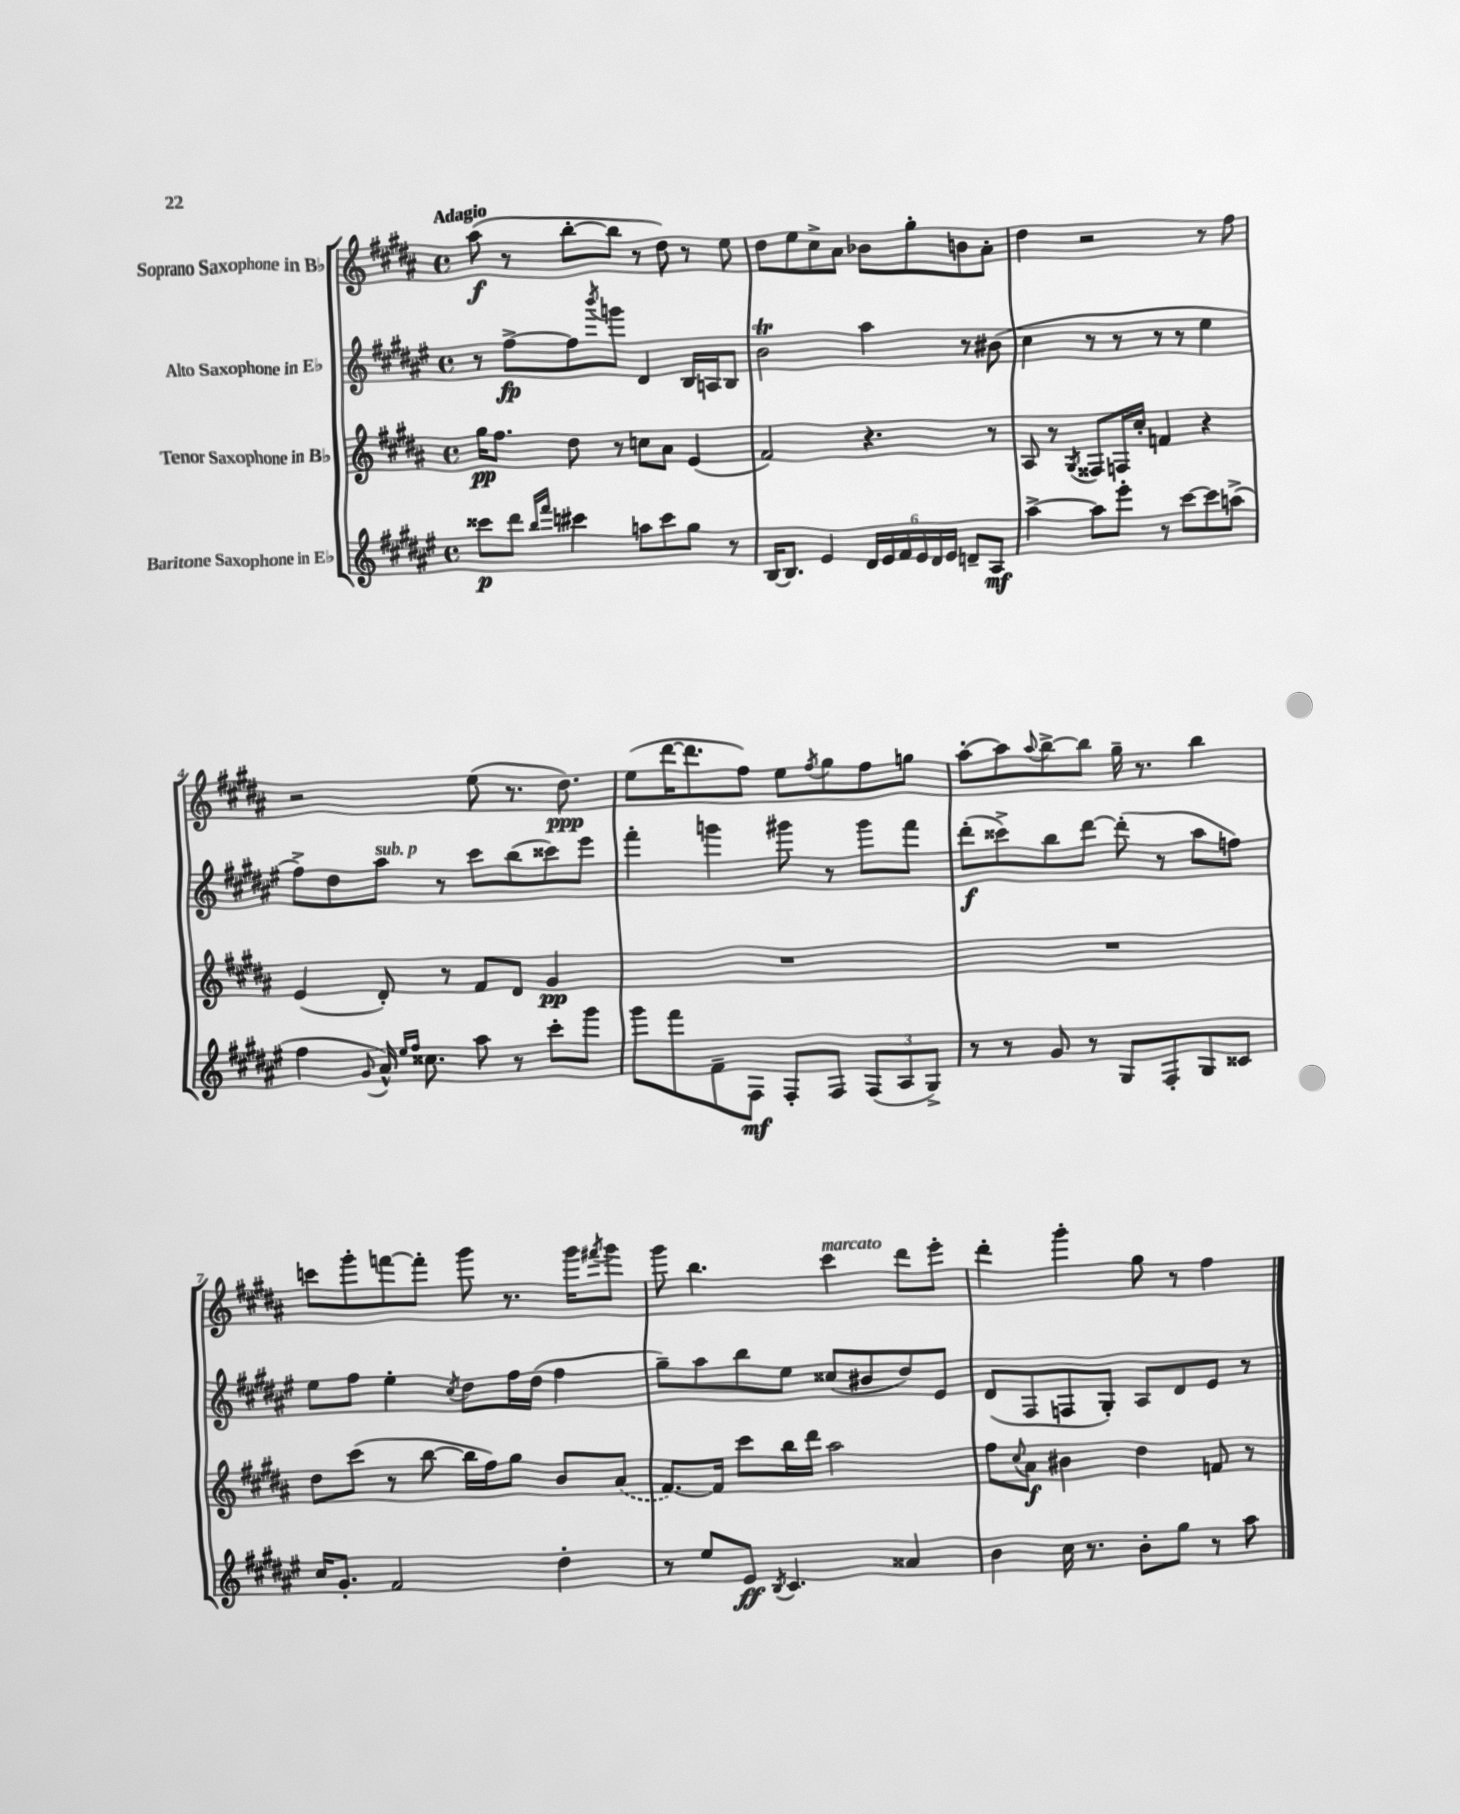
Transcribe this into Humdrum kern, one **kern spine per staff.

**kern	**kern	**kern	**kern
*staff4	*staff3	*staff2	*staff1
*clefG2	*clefG2	*clefG2	*clefG2
*k[f#c#g#d#a#e#]	*k[f#c#g#d#a#]	*k[f#c#g#d#a#e#]	*k[f#c#g#d#a#]
*M4/4	*M4/4	*M4/4	*M4/4
*met(c)	*met(c)	*met(c)	*met(c)
8ccc##	16gg#	8r	(8aa#
.	8.ff#	.	.
8ddd#	.	[8ff#^	8r
16qqbb	.	.	.
16qqfff#	.	.	.
4ccc#	8dd#	8ff#]	[8bb'
.	.	8qbbb	.
.	8r	8ggg	8bb]
8aa	8cc	4d#	8r
8ccc#	8a#	.	8dd#)
8gg#	(4e	16B	8r
.	.	16A	.
8r	.	8B	8ee
=	=	=	=
[16B	2f#)	2b	8dd#
8.B]	.	.	.
.	.	.	8ee
4e#	.	.	8cc#^
.	.	.	8a#
24d#	4.r	4aa#	8b-
24e#	.	.	.
24f#	.	.	.
24e#	.	.	8gg#'
24d#	.	.	.
24e#	.	.	.
8d~	.	8r	8b
8A#	8r	(8b#	8a#'
=	=	=	=
[4aa#^	8A#	4cc#	4dd#
.	8r	.	.
.	8qG#	.	.
8aa#]	8F##	8r	2r
8eee#'	16F	8r	.
.	16cc#'	.	.
8r	4f	8r	.
[8ccc#	.	8r	.
8ccc#]	4r	4ee#	8r
(8aa^	.	.	8ff#
=	=	=	=
4ff#	(4e	8ff#^)	2r
.	.	8dd#	.
8qqg#	.	.	.
16a#^^)	8d#')	8aa#	.
16qqee#	.	.	.
16qqff#	.	.	.
8.cc##	.	.	.
.	8r	8r	.
8aa#	8f#	8ccc#	(8ee
8r	8d#	(8bb	8.r
8ccc#'	4g#	8ccc##)	.
.	.	.	8.dd#)
8ggg#	.	8eee#	.
=	=	=	=
8ggg#	1r	4fff#'	(8ee
8fff#	.	.	[16ddd#
.	.	.	8.ddd#]
8f#~	.	4ggg	.
8F#	.	.	8ff#)
8F#'	.	8ggg#	8ee
.	.	.	8qff#
8F#	.	8r	8gg#
(12F#	.	8ggg#	8ff#
12A#	.	.	.
.	.	8fff#	8gg
12G#^)	.	.	.
=	=	=	=
8r	1r	(8ddd#'	[8aa#'
8r	.	8ccc##^)	8aa#]
.	.	.	8qqaa#
8g#	.	8bb	[8bb^
8r	.	[8ddd#	8bb]
8G#	.	(8ddd#']	16gg#~
.	.	.	8.r
8F#'	.	8r	.
8G#	.	8aa#	4bb
8c##	.	8ff)	.
=	=	=	=
16cc#	8dd#	8ee#	8ccc
8.g#'	.	.	.
.	(8ccc#	8ff#	8ggg#'
2f#	8r	4ee#'	[8fff
.	[8bb	.	8fff']
.	.	8qcc#	.
.	16bb]	8dd#	8ggg#
.	16ff#)	.	.
.	8gg#	16ff#	8.r
.	.	(16dd#	.
4dd#'	8b	4ff#	.
.	.	.	16ggg#
.	.	.	8qfff#
.	(8a#	.	8ggg#
=	=	=	=
8r	[8.f#)	8gg#~)	8ggg#
8ee#	.	8aa#	4.bb
.	16f#]	.	.
8e#	8ccc#	8bb	.
8qB	.	.	.
4.c#	16bb	8ee#	.
.	16ddd#	.	.
.	2aa#	(8cc##	4ccc#
.	.	8b#	.
4a##	.	8dd#)	8ddd#
.	.	8e#	8eee'
=	=	=	=
4b	8ff#	(8d#	4ddd#'
.	8qqcc#	.	.
.	8a#	8F#	.
16cc#	4b#	8F	4ggg#'
8.r	.	.	.
.	.	8G#')	.
8b'	4dd#	8A#	8gg#
8gg#	.	8d#	8r
8r	8f	8e#	4ff#
8aa#	8r	8r	.
==	==	==	==
*-	*-	*-	*-
